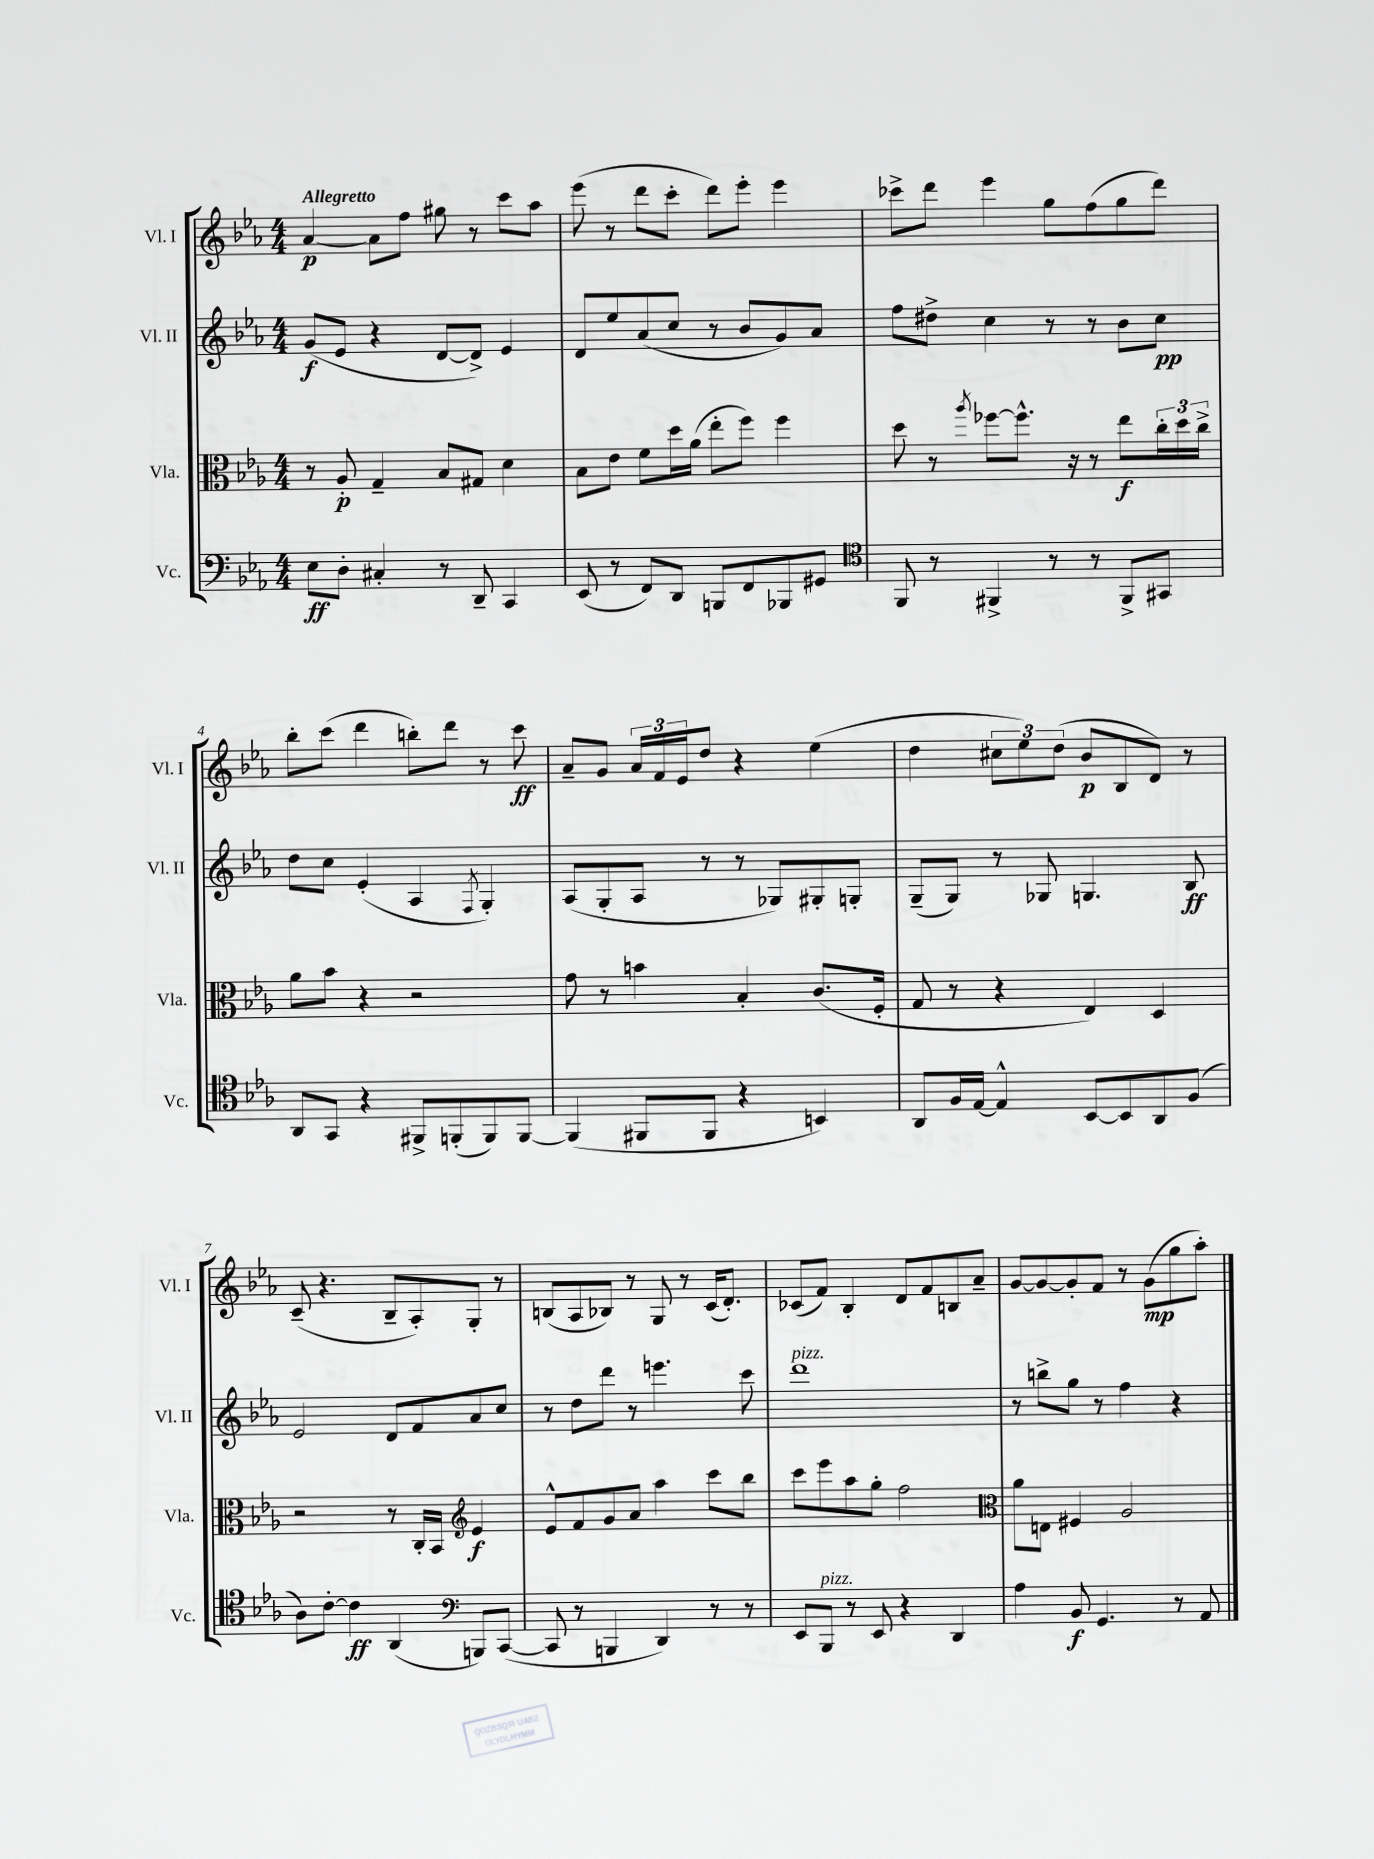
<<
\new StaffGroup <<
\new Staff = "s0" \with { instrumentName = "Vl. I" shortInstrumentName = "Vl. I" } {
    \clef treble \key ees \major \numericTimeSignature \time 4/4 \tempo "Allegretto"
    aes'4~\p aes'8 f''8 gis''8 r8 c'''8 aes''8 |
    ees'''8( r8 d'''8 c'''8-. d'''8) ees'''8-. ees'''4 |
    ces'''8-> d'''8 ees'''4 g''8 f''8( g''8 d'''8) |
    bes''8-. c'''8( d'''4 b''8-.) d'''8 r8 c'''8\ff |
    aes'8-- g'8 \tuplet 3/2 { aes'16 f'16 ees'16 } d''8 r4 ees''4( |
    d''4 \tuplet 3/2 { cis''8 ees''8) d''8( } bes'8\p bes8 d'8) r8 |
    c'8--( r4. bes8-- aes8-.) g8-. r8 |
    b8( aes8 bes8) r8 g8 r8 c'16( d'8.-.) |
    ces'8( f'8) bes4-. d'8 f'8 b8 aes'8-- |
    g'8~ g'8~ g'8-. f'8 r8 g'8\mp( g''8 aes''8-.) \bar "|." |
}
\new Staff = "s1" \with { instrumentName = "Vl. II" shortInstrumentName = "Vl. II" } {
    \clef treble \key ees \major \numericTimeSignature \time 4/4
    g'8\f( ees'8 r4 d'8~ d'8->) ees'4 |
    d'8 ees''8 aes'8( c''8 r8 bes'8 g'8) aes'8 |
    f''8 dis''8-> c''4 r8 r8 bes'8 c''8\pp |
    d''8 c''8 ees'4-.( aes4 \acciaccatura { f8 } g4-.) |
    aes8( g8-. aes8 r8 r8 ges8) gis8-. g8-. |
    g8--( g8) r8 ges8 g4. bes8\ff |
    ees'2 d'8 f'8 aes'8 c''8 |
    r8 d''8 d'''8 r8 e'''4. c'''8 |
    d'''1^\markup { \italic "pizz." } |
    r8 b''8-> g''8 r8 f''4 r4 \bar "|." |
}
\new Staff = "s2" \with { instrumentName = "Vla." shortInstrumentName = "Vla." } {
    \clef alto \key ees \major \numericTimeSignature \time 4/4
    r8 aes8-.\p g4-- bes8 gis8 d'4 |
    bes8 ees'8 f'8 d''16 aes'16( ees''8-. f''8) f''4 |
    d''8 r8 \acciaccatura { aes''8 } fes''8~ fes''8.-^ r16 r8 ees''8\f \tuplet 3/2 { c''16-. d''16 c''16-> } |
    aes'8 bes'8 r4 r2 |
    g'8 r8 b'4 bes4-. c'8.( f16-. |
    g8 r8 r4 ees4) d4 |
    r2 r8 c16-. bes,16 \clef treble ees'4\f |
    ees'8-^ f'8 g'8 aes'8 aes''4 c'''8 bes''8 |
    c'''8 ees'''8 aes''8 g''8-. f''2 |
    \clef alto aes'8 e8 fis4 aes2 \bar "|." |
}
\new Staff = "s3" \with { instrumentName = "Vc." shortInstrumentName = "Vc." } {
    \clef bass \key ees \major \numericTimeSignature \time 4/4
    ees8\ff d8-. cis4-. r8 d,8-- c,4 |
    ees,8( r8 f,8) d,8 b,,8 f,8 bes,,8 gis,8 |
    \clef tenor f,8 r8 fis,4-> r8 r8 fis,8-> gis,8 |
    aes,8 g,8 r4 fis,8-> f,8-.( f,8) f,8~ |
    f,4( fis,8 fis,8 r4 b,4) |
    aes,8 f16 ees16~ ees4-^ bes,8~ bes,8 aes,8 f8( |
    aes8) c'8~-. c'4\ff aes,4( \clef bass b,,8) c,8~( |
    c,8 r8 b,,4 d,4) r8 r8 |
    ees,8 bes,,8^\markup { \italic "pizz." } r8 ees,8 r4 d,4 |
    aes4 bes,8\f g,4. r8 aes,8 \bar "|." |
}
>>
>>
